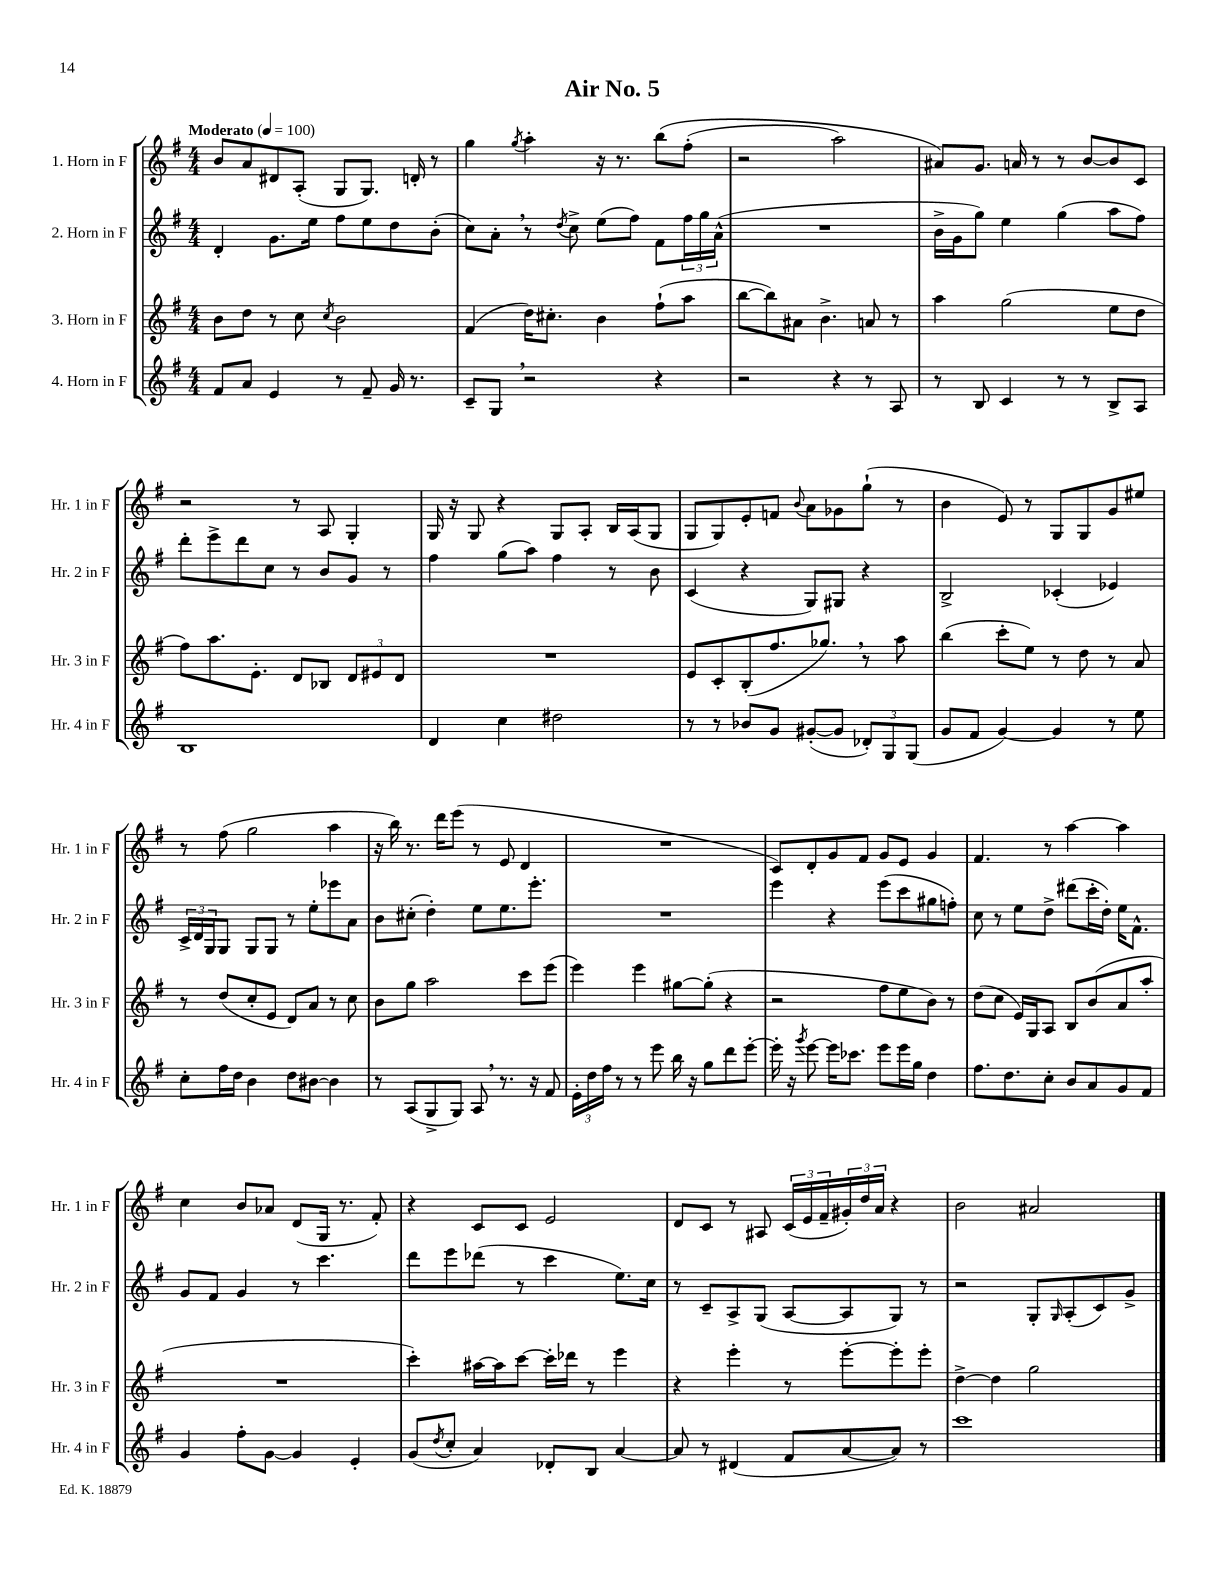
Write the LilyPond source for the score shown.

\header { title = "Air No. 5" }
<<
\new StaffGroup <<
\new Staff = "s0" \with { instrumentName = "1. Horn in F" shortInstrumentName = "Hr. 1 in F" } {
    \clef treble \key g \major \numericTimeSignature \time 4/4 \tempo "Moderato" 4 = 100
    b'8 a'8 dis'8 a8-.( g8 g8.) d'16-. r8 |
    g''4 \acciaccatura { g''8 } a''4-. r16 r8. b''8\( fis''8-.( |
    r2 a''2) |
    ais'8\) g'8. a'16 r8 r8 b'8~ b'8 c'8 |
    r2 r8 a8 g4-. |
    g16 r16 g8 r4 g8 a8-. b16 a16( g8 |
    g8 g8) e'8-. f'8 \appoggiatura { b'8 } a'8 ges'8 g''8-!( r8 |
    b'4 e'8) r8 g8 g8 g'8 eis''8 |
    r8 fis''8( g''2 a''4 |
    r16 b''16) r8. d'''16 e'''8( r8 e'8 d'4 |
    R1 |
    c'8) d'8-. g'8 fis'8 g'8 e'8 g'4 |
    fis'4. r8 a''4~ a''4 |
    c''4 b'8 aes'8 d'8( g16 r8. fis'8-.) |
    r4 c'8 c'8 e'2 |
    d'8 c'8 r8 ais8 \tuplet 3/2 { c'16( e'16 fis'16-- } \tuplet 3/2 { gis'16-.) d''16 a'16 } r4 |
    b'2 ais'2 \bar "|." |
}
\new Staff = "s1" \with { instrumentName = "2. Horn in F" shortInstrumentName = "Hr. 2 in F" } {
    \clef treble \key g \major \numericTimeSignature \time 4/4
    d'4-. g'8. e''16 fis''8 e''8 d''8 b'8-.( |
    c''8) a'8-. \breathe r8 \acciaccatura { d''8 } c''8-> e''8( fis''8) fis'8 \tuplet 3/2 { fis''16 g''16 a'16-^( } |
    R1 |
    b'16-> g'16 g''8) e''4 g''4( a''8 fis''8) |
    d'''8-. e'''8-> d'''8 c''8 r8 b'8 g'8 r8 |
    fis''4 g''8( a''8) fis''4 r8 b'8 |
    c'4( r4 g8) gis8 r4 |
    b2-> ces'4-.( ees'4) |
    \tuplet 3/2 { c'16-> d'16 g16 } g8 g8 g8 r8 e''8-. ees'''8 a'8 |
    b'8 cis''8-.( d''4-.) e''8 e''8. e'''8.-. |
    R1 |
    e'''4 r4 e'''8( c'''8 gis''8 f''8-.) |
    c''8 r8 e''8 d''8-> dis'''8( c'''16-. d''16-.) e''16 fis'8.-^ |
    g'8 fis'8 g'4 r8 c'''4. |
    d'''8 e'''8 des'''8( r8 c'''4 e''8.) c''16 |
    r8 c'8-- a8-> g8( a8~ a8 g8) r8 |
    r2 g8-. \grace { g16 } a8-.( c'8) g'8-> \bar "|." |
}
\new Staff = "s2" \with { instrumentName = "3. Horn in F" shortInstrumentName = "Hr. 3 in F" } {
    \clef treble \key g \major \numericTimeSignature \time 4/4
    b'8 d''8 r8 c''8 \acciaccatura { c''8 } b'2 |
    fis'4( d''16) cis''8.-. b'4 fis''8-!( a''8 |
    b''8~ b''8) ais'8 b'4.-> a'8 r8 |
    a''4 g''2( e''8 d''8 |
    fis''8) a''8. e'8.-. d'8 bes8 \tuplet 3/2 { d'8 eis'8 d'8 } |
    R1 |
    e'8 c'8-. b8-.( fis''8. ges''8.) \breathe r8 a''8 |
    b''4( c'''8-. e''8) r8 d''8 r8 a'8 |
    r8 d''8( c''8-. e'8 d'8) a'8 r8 c''8 |
    b'8 g''8 a''2 c'''8 e'''8( |
    e'''4) e'''4 gis''8~ gis''8-.( r4 |
    r2 fis''8 e''8 b'8) r8 |
    d''8( c''8 e'16) g16 a8 b8 b'8( a'8 a''8-. |
    R1 |
    c'''4-.) ais''16~ ais''16 c'''8~ c'''16-. des'''16 r8 e'''4 |
    r4 e'''4-. r8 e'''8~-. e'''8-. e'''8-. |
    d''4~-> d''4 g''2 \bar "|." |
}
\new Staff = "s3" \with { instrumentName = "4. Horn in F" shortInstrumentName = "Hr. 4 in F" } {
    \clef treble \key g \major \numericTimeSignature \time 4/4
    fis'8 a'8 e'4 r8 fis'8-- g'16 r8. |
    c'8-- g8 \breathe r2 r4 |
    r2 r4 r8 a8 |
    r8 b8 c'4 r8 r8 b8-> a8 |
    b1 |
    d'4 c''4 dis''2 |
    r8 r8 bes'8 g'8 gis'8~-.( gis'8 \tuplet 3/2 { des'8-.) g8 g8( } |
    g'8 fis'8 g'4~) g'4 r8 e''8 |
    c''8-. fis''16 d''16 b'4 d''8 bis'8~ bis'4 |
    r8 a8( g8-> g8) a8 \breathe r8. r16 fis'8 |
    \tuplet 3/2 { e'16-. d''16 fis''16 } r8 r8 e'''8 b''16 r16 g''8 d'''8 e'''8~-. |
    e'''16-. r16 \acciaccatura { g'''8 } e'''8~ e'''16 ces'''8. e'''8 e'''16 g''16 d''4 |
    fis''8. d''8. c''8-. b'8 a'8 g'8 fis'8 |
    g'4 fis''8-. g'8~ g'4 e'4-. |
    g'8( \acciaccatura { d''8 } c''8-. a'4) des'8-. b8 a'4~ |
    a'8 r8 dis'4( fis'8 a'8~ a'8) r8 |
    c'''1 \bar "|." |
}
>>
>>
\layout { \context { \Score \remove "Bar_number_engraver" } }
